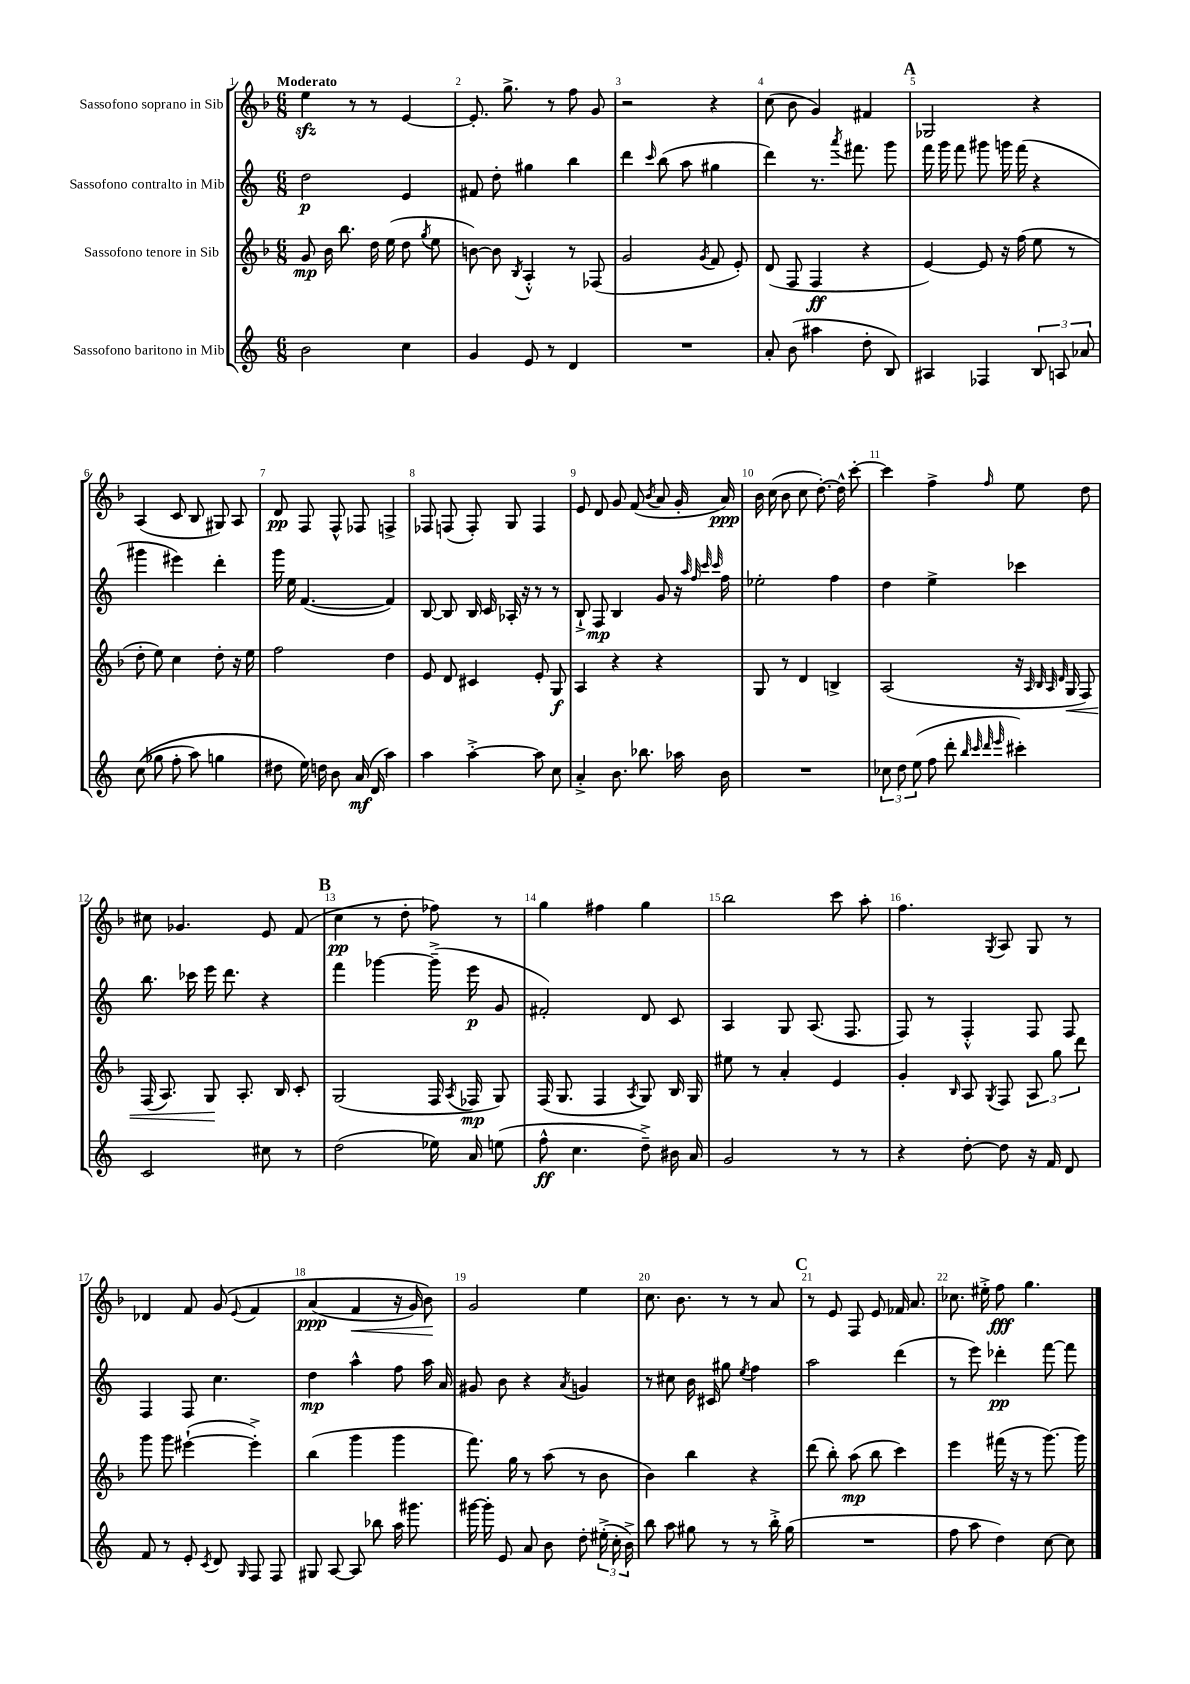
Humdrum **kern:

**kern	**dynam	**kern	**dynam	**kern	**dynam	**kern	**dynam
*part4	*part4	*part3	*part3	*part2	*part2	*part1	*part1
*staff4	*staff4	*staff3	*staff3	*staff2	*staff2	*staff1	*staff1
*I"Sassofono baritono in Mib	*	*I"Sassofono tenore in Sib	*	*I"Sassofono contralto in Mib	*	*I"Sassofono soprano in Sib	*
*clefG2	*	*clefG2	*	*clefG2	*	*clefG2	*
*k[]	*	*k[b-]	*	*k[]	*	*k[b-]	*
*M6/8	*	*M6/8	*	*M6/8	*	*M6/8	*
=1	=1	=1	=1	=1	=1	=1	=1
!	!	!	!	!	!	!LO:TX:a:B:t=Moderato	!
2b\	.	8g/	mp	2dd\	p	4eezz\	.
.	.	16b-\	.	.	.	.	.
.	.	8.bb-\	.	.	.	.	.
.	.	.	.	.	.	8r	.
.	.	16dd\	.	.	.	8r	.
.	.	(16ee\	.	.	.	.	.
4cc\	.	8dd\	.	4e/	.	[4e/	.
.	.	8qgg/	.	.	.	.	.
.	.	8ee\	.	.	.	.	.
=2	=2	=2	=2	=2	=2	=2	=2
4g/	.	[8bn\)	.	8f#X/	.	8.e'/]	.
.	.	8b\]	.	8dd'\	.	.	.
.	.	.	.	.	.	8.gg^\	.
.	.	8qB-/	.	.	.	.	.
8e/	.	4A'^^/	.	4gg#X\	.	.	.
8r	.	.	.	.	.	8r	.
4d/	.	8r	.	4bb\	.	8ff\	.
.	.	(8F-X/	.	.	.	8g/	.
=3	=3	=3	=3	=3	=3	=3	=3
2.r	.	2g/	.	4ddd\	.	2r	.
.	.	.	.	16qqccc/	.	.	.
.	.	.	.	(8bb\	.	.	.
.	.	.	.	8aa\	.	.	.
.	.	8qg/	.	.	.	.	.
.	.	8f/	.	4gg#X\	.	4r	.
.	.	8e'/)	.	.	.	.	.
=4	=4	=4	=4	=4	=4	=4	=4
8a'/	.	(8d/	.	4ddd\)	.	(8cc\	.
(8b\	.	8F/	.	.	.	8b-\	.
4aa#X\	.	4F/	ff	8.r	.	4g/)	.
.	.	.	.	8qaaa/	.	.	.
.	.	.	.	8.fff#X\	.	.	.
8dd'\	.	4r	.	.	.	4f#X/	.
8B/)	.	.	.	8ggg\	.	.	.
!!LO:REH:place=s1:t=A
=5	=5	=5	=5	=5	=5	=5	=5
4A#X/	.	[4e/)	.	16fff\	.	2G-X/	.
.	.	.	.	16ggg\	.	.	.
.	.	.	.	8fff\	.	.	.
4F-X/	.	8e/]	.	8ggg#X\	.	.	.
.	.	16r	.	16gggn\	.	.	.
.	.	(16ff\	.	(16fff\	.	.	.
12B/	.	8ee\	.	4r	.	4r	.
12An/	.	.	.	.	.	.	.
.	.	8r	.	.	.	.	.
12a-X/	.	.	.	.	.	.	.
!!LO:LB:g=z
=6	=6	=6	=6	=6	=6	=6	=6
((8cc\	.	8dd'\	.	4ggg#X\	.	(4A/	.
8gg-X\	.	8ee\)	.	.	.	.	.
8ff'\	.	4cc\	.	4eee#X\)	.	8c/	.
8aa\)	.	.	.	.	.	8B-/	.
4ggn\	.	8dd'\	.	4ddd'\	.	8G#X/)	.
.	.	16r	.	.	.	8A/	.
.	.	16ee\	.	.	.	.	.
=7	=7	=7	=7	=7	=7	=7	=7
8dd#X\	.	2ff\	.	16ggg\	.	8d/	pp
.	.	.	.	16ee\	.	.	.
16ee\)	.	.	.	([4.f/	.	8F/	.
16ddn\	.	.	.	.	.	.	.
8b\	.	.	.	.	.	8F^^/	.
(16a/	mf	.	.	.	.	8F-X/	.
16d/	.	.	.	.	.	.	.
4aa\)	.	4dd\	.	4f/])	.	4Fn^/	.
=8	=8	=8	=8	=8	=8	=8	=8
4aa\	.	8e/	.	[8B/	.	8F-X/	.
.	.	8d/	.	8B/]	.	(8Fn/	.
[4aa'^\	.	4c#X/	.	16B/	.	8F'/)	.
.	.	.	.	16c/	.	.	.
.	.	.	.	16A-X'/	.	8G/	.
.	.	.	.	16r	.	.	.
8aa\]	.	8e'/	.	8r	.	4F/	.
8cc\	.	8G/	f	8r	.	.	.
=9	=9	=9	=9	=9	=9	=9	=9
4a'^/	.	4A/	.	8B`^/	.	8e/	.
.	.	.	.	8F/	mp	8d/	.
8.b\	.	4r	.	4B/	.	8g/	.
.	.	.	.	.	.	(8f/	.
8.bb-X\	.	.	.	.	.	.	.
.	.	.	.	.	.	8qb-/	.
.	.	4r	.	8g/	.	8a/	.
16aa-X\	.	.	.	16r	.	16g'/	.
.	.	.	.	32qqaa/	.	.	.
.	.	.	.	32qqff/	.	.	.
.	.	.	.	32qqccc/	.	.	.
.	.	.	.	32qqccc/	.	.	.
16b\	.	.	.	16ff\	.	16a/)	ppp
=10	=10	=10	=10	=10	=10	=10	=10
2.r	.	8G/	.	2ee-X'\	.	16b-\	.
.	.	.	.	.	.	(16cc\	.
.	.	8r	.	.	.	8b-\	.
.	.	4d/	.	.	.	8cc\	.
.	.	.	.	.	.	[8.dd'\)	.
.	.	4Bn^/	.	4ff\	.	.	.
.	.	.	.	.	.	16dd^^\]	.
.	.	.	.	.	.	[8ccc'\	.
=11	=11	=11	=11	=11	=11	=11	=11
12cc-X\	.	(2A/	.	4dd\	.	4ccc\]	.
12dd\	.	.	.	.	.	.	.
(12ee\	.	.	.	.	.	.	.
8ff\	.	.	.	4ee^\	.	4ff^\	.
8ddd'\	.	.	.	.	.	.	.
32qqbb/	.	.	.	.	.	.	.
32qqccc/	.	.	.	.	.	.	.
32qqddd/	.	.	.	.	.	.	.
32qqeee/	.	.	.	.	.	16qqff/	.
4ccc#X'\)	.	16r	.	4ccc-X\	.	8ee\	.
.	.	32qqA/	.	.	.	.	.
.	.	32qqB-/	.	.	.	.	.
.	.	32qqA/	.	.	.	.	.
.	.	32qqd/	.	.	.	.	.
!	!	!	!LO:HP:b	!	!	!	!
.	.	16G/	<	.	.	.	.
.	.	8F/)	.	.	.	8dd\	.
!!LO:LB:g=z
=12	=12	=12	=12	=12	=12	=12	=12
2c/	.	(16F/	.	8.bb\	.	8cc#X\	.
.	.	8.A/)	.	.	.	.	.
.	.	.	.	.	.	4.g-X/	.
.	.	.	.	16ccc-X\	.	.	.
.	.	8G/	.	16eee\	.	.	.
.	.	.	.	8.ddd\	.	.	.
.	.	8.A'/	[	.	.	.	.
8cc#X\	.	.	.	4r	.	8e/	.
.	.	16B-/	.	.	.	.	.
8r	.	8c'/	.	.	.	(8f/	.
!!LO:REH:place=s1:t=B
=13	=13	=13	=13	=13	=13	=13	=13
(2dd\	.	(2G/	.	4fff\	.	4cc\	pp
.	.	.	.	[4ggg-X\	.	8r	.
.	.	.	.	.	.	8dd'\	.
16ee-X\)	.	16F/	.	(16ggg-~^\]	.	8ff-X\)	.
.	.	8qA/	.	.	.	.	.
16a/	.	16F-X/	mp	16eee\	p	.	.
(8een\	.	8G/)	.	8g/	.	8r	.
=14	=14	=14	=14	=14	=14	=14	=14
8ff^^\	ff	(16F/	.	2f#X'/)	.	4gg\	.
.	.	8.G/	.	.	.	.	.
4.cc\	.	.	.	.	.	.	.
.	.	4F/	.	.	.	4ff#X\	.
.	.	8qA/	.	.	.	.	.
8dd~^\)	.	8G/)	.	8d/	.	4gg\	.
16b#X\	.	16B-/	.	8c/	.	.	.
16a/	.	16G/	.	.	.	.	.
=15	=15	=15	=15	=15	=15	=15	=15
2g/	.	8ee#X\	.	4A/	.	2bb-\	.
.	.	8r	.	.	.	.	.
.	.	4a'/	.	8G/	.	.	.
.	.	.	.	(8.A/	.	.	.
8r	.	4e/	.	.	.	8ccc\	.
.	.	.	.	8.F/	.	.	.
8r	.	.	.	.	.	8aa'\	.
=16	=16	=16	=16	=16	=16	=16	=16
4r	.	4g'/	.	8F/)	.	4.ff\	.
.	.	.	.	8r	.	.	.
.	.	16qqB-/	.	.	.	.	.
[8dd'\	.	8A/	.	4F'^^/	.	.	.
.	.	8qG/	.	.	.	8qG/	.
8dd\]	.	8F/	.	.	.	8A/	.
16r	.	12A/	.	8F/	.	8G/	.
16f/	.	.	.	.	.	.	.
.	.	12gg\	.	.	.	.	.
8d/	.	.	.	8F/	.	8r	.
.	.	12ddd\	.	.	.	.	.
!!LO:LB:g=z
=17	=17	=17	=17	=17	=17	=17	=17
8f/	.	8ggg\	.	4F/	.	4d-X/	.
8r	.	8ggg\	.	.	.	.	.
8e'/	.	([4eee#X`\	.	8F/	.	8f/	.
8qc/	.	.	.	.	.	.	.
8d/	.	.	.	4.cc\	.	(8g/	.
16qqG/	.	.	.	.	.	8qqe/	.
8F/	.	4eee#'^\])	.	.	.	4f/	.
8F/	.	.	.	.	.	.	.
=18	=18	=18	=18	=18	=18	=18	=18
8G#X/	.	(4bb-\	.	4dd\	mp	(4a/	ppp
[8A/	.	.	.	.	.	.	.
!	!	!	!	!	!	!	!LO:HP:b
8A/]	.	4ggg\	.	4aa^^\	.	4f/	<
8bb-X\	.	.	.	.	.	.	.
16aa\	.	4ggg\	.	8ff\	.	16r	.
8.ggg#X\	.	.	.	.	.	16g/)	.
.	.	.	.	16aa\	.	8b-\)	.
.	.	.	.	16a/	.	.	.
.	.	.	.	.	.	.	[
=19	=19	=19	=19	=19	=19	=19	=19
[16ggg#X\	.	8.fff\)	.	8g#X/	.	2g/	.
16ggg#'\]	.	.	.	.	.	.	.
8e/	.	.	.	8b\	.	.	.
.	.	16gg\	.	.	.	.	.
8a/	.	8r	.	4r	.	.	.
8b\	.	(8aa\	.	.	.	.	.
.	.	.	.	8qa/	.	.	.
8dd'\	.	8r	.	4gn/	.	4ee\	.
(24ee#X'^\	.	8b-\	.	.	.	.	.
24cc'\	.	.	.	.	.	.	.
24b^\)	.	.	.	.	.	.	.
=20	=20	=20	=20	=20	=20	=20	=20
8bb\	.	4b-\)	.	8r	.	8.cc\	.
8aa\	.	.	.	8cc#X\	.	.	.
.	.	.	.	.	.	8.b-\	.
8gg#X\	.	4bb-\	.	16b\	.	.	.
.	.	.	.	16c#X/	.	.	.
8r	.	.	.	8gg#X\	.	8r	.
.	.	.	.	8qee/	.	.	.
8r	.	4r	.	4ff\	.	8r	.
16bb'^\	.	.	.	.	.	8a/	.
(16gg#\	.	.	.	.	.	.	.
!!LO:REH:place=s1:t=C
=21	=21	=21	=21	=21	=21	=21	=21
2.r	.	(8ddd\	.	2aa\	.	8r	.
.	.	8bb-'\)	.	.	.	8e/	.
.	.	(8aa\	mp	.	.	8F/	.
.	.	8bb-\	.	.	.	8e/	.
.	.	4ccc\)	.	(4ddd\	.	16f-X/	.
.	.	.	.	.	.	8.a/	.
=22	=22	=22	=22	=22	=22	=22	=22
8ff\	.	4eee\	.	8r	.	8.cc-X\	.
8aa\	.	.	.	8eee\)	.	.	.
.	.	.	.	.	.	16ee#X'^\	.
4dd\)	.	(16fff#X\	.	4ddd-X'\	pp	8ff\	fff
.	.	16r	.	.	.	.	.
.	.	8r	.	.	.	4.gg\	.
[8cc\	.	[8.ggg\)	.	[8fff\	.	.	.
8cc\]	.	.	.	8fff\]	.	.	.
.	.	16ggg\]	.	.	.	.	.
==	==	==	==	==	==	==	==
*-	*-	*-	*-	*-	*-	*-	*-
